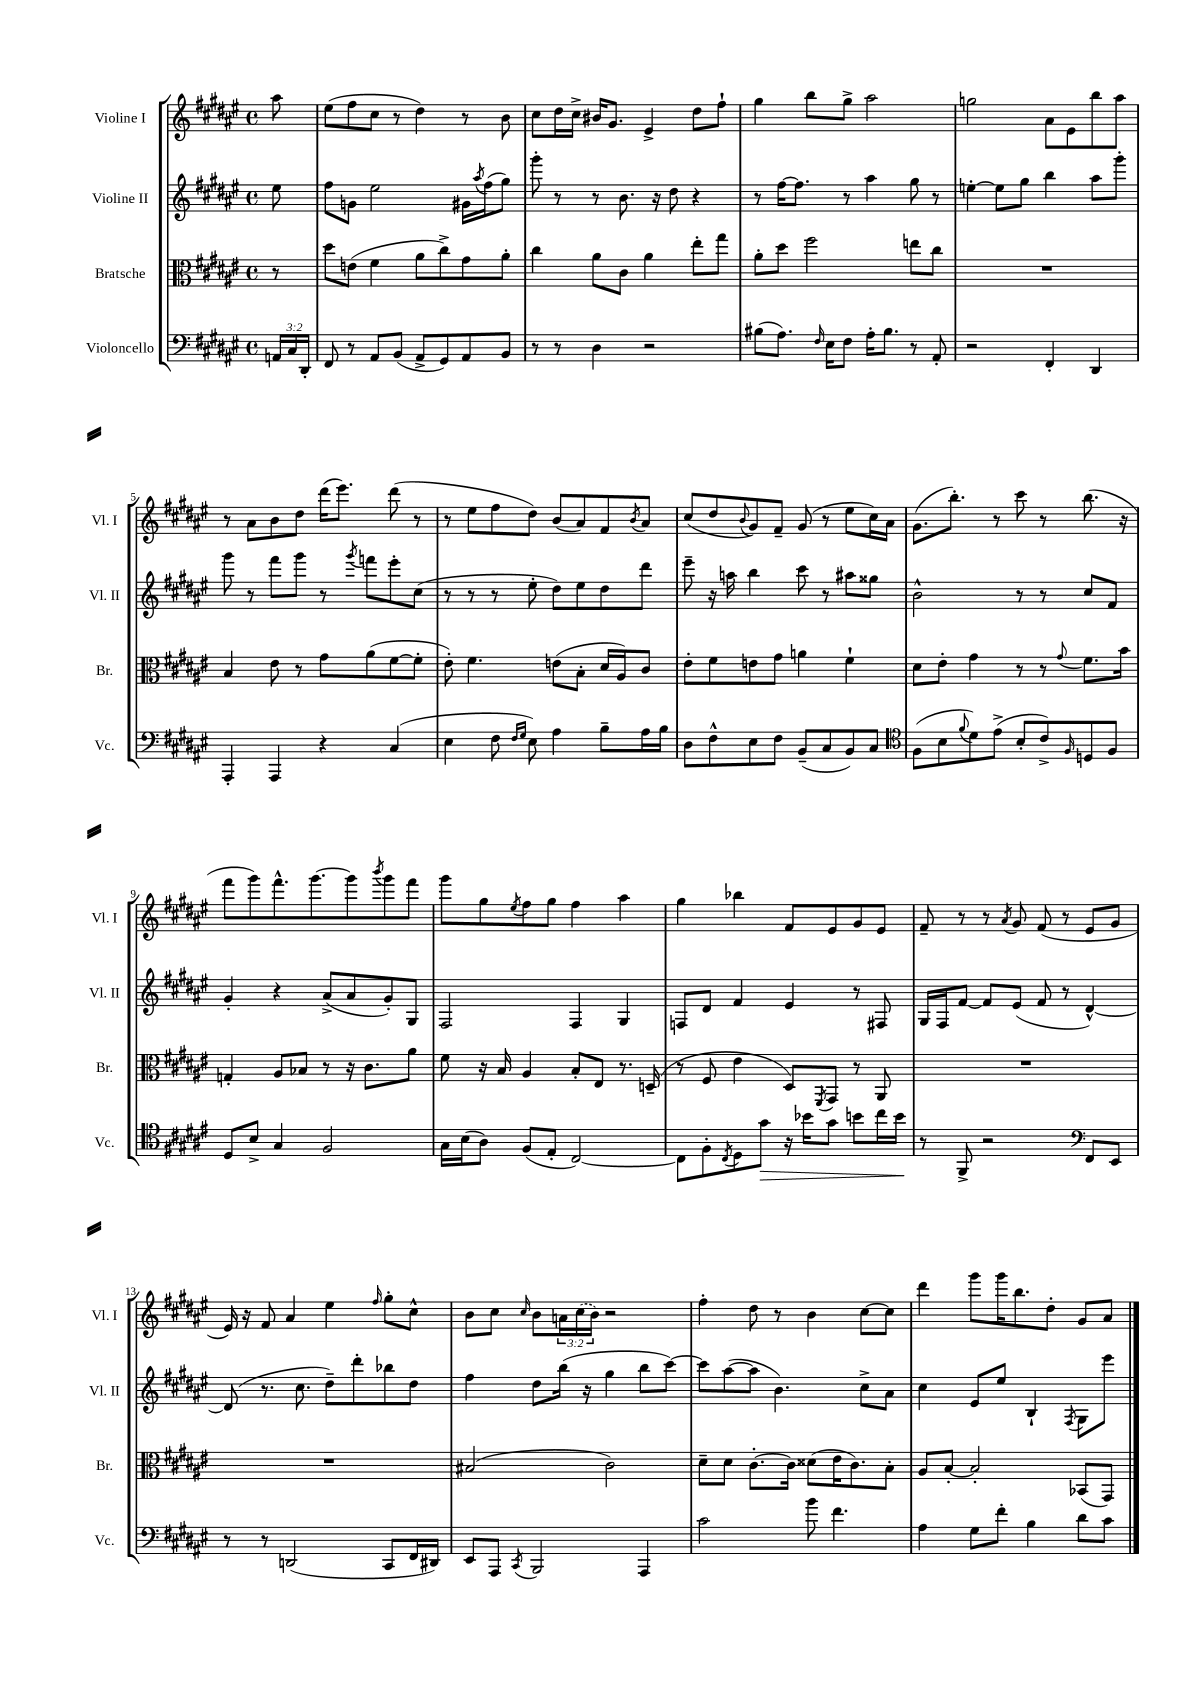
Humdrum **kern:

**kern	**kern	**kern	**kern
*staff4	*staff3	*staff2	*staff1
*clefF4	*clefC3	*clefG2	*clefG2
*k[f#c#g#d#a#e#]	*k[f#c#g#d#a#e#]	*k[f#c#g#d#a#e#]	*k[f#c#g#d#a#e#]
*M4/4	*M4/4	*M4/4	*M4/4
*met(c)	*met(c)	*met(c)	*met(c)
24AA	8r	8ee#	8aa#
24C#	.	.	.
24DD#'	.	.	.
=	=	=	=
8FF#	8dd#	8ff#	(8ee#
8r	(8e	8g	8ff#
8AA#	4f#	2ee#	8cc#
(8BB	.	.	8r
8AA#^	8a#	.	4dd#)
8GG#)	8cc#^)	.	.
8AA#	8g#	16g#	8r
.	.	8qaa#	.
.	.	(16ff#	.
8BB	8a#'	8gg#)	8b
=	=	=	=
8r	4cc#	8ggg#'	8cc#
8r	.	8r	16dd#
.	.	.	16cc#^
4D#	8a#	8r	16b#
.	.	.	8.g#
.	8c#	8.b	.
2r	4a#	.	4e#^
.	.	16r	.
.	.	8dd#	.
.	8ee#'	4r	8dd#
.	8gg#	.	8ff#`
=	=	=	=
(8B#	8a#'	8r	4gg#
8.A#)	8dd#	[16ff#	.
.	.	8.ff#]	.
.	2ff#	.	8bb
16qqF#	.	.	.
16E#	.	.	.
8F#	.	8r	8gg#^
16A#'	.	4aa#	2aa#
8.B#	.	.	.
8r	8ee	8gg#	.
8AA#'	8cc#	8r	.
=	=	=	=
2r	1r	[4ee'	2gg
.	.	8ee]	.
.	.	8gg#	.
4FF#'	.	4bb	8a#
.	.	.	8e#
4DD#	.	8aa#	8bb
.	.	8ggg#'	8aa#
=	=	=	=
4AAA#'	4B	8ggg#	8r
.	.	8r	8a#
4AAA#	8e#	8fff#	8b
.	8r	8ggg#	8dd#
4r	8g#	8r	(16ddd#
.	.	.	8.eee#)
.	.	8qggg#	.
.	(8a#	8fff	.
(4C#	[8f#	8eee#'	(8ddd#
.	8f#']	(8cc#	8r
=	=	=	=
4E#	8e#')	8r	8r
.	4.f#	8r	8ee#
8F#	.	8r	8ff#
16qqF#	.	.	.
16qqG#	.	.	.
8E#)	.	8ee#'	8dd#)
4A#	(8e	8dd#)	(8b
.	8B'	8ee#	8a#)
8B~	16d#	8dd#	8f#
.	16A#)	.	.
.	.	.	8qb
16A#	8c#	8ddd#	8a#
16B	.	.	.
=	=	=	=
8D#	8e#'	8eee#~	(8cc#
8F#^^	8f#	16r	8dd#
.	.	16aa	.
.	.	.	8qqb
8E#	8e	4bb	8g#)
8F#	8g#	.	8f#~
(8BB~	4a	8ccc#	(8g#
8C#	.	8r	8r
8BB)	4f#`	8aa#	8ee#
8C#	.	8gg##	16cc#)
.	.	.	16a#
=	=	=	=
*clefC4	*	*	*
(8F#	8d#	2b^^	(8.g#
8B	8e#'	.	.
.	.	.	8.bb')
8qqf#	.	.	.
8d#)	4g#	.	.
(8e#^	.	.	8r
8B'	8r	8r	8ccc#
8c#^)	8r	8r	8r
16qqF#	8qqg#	.	.
8D	8.f#	8cc#	(8.bb
8F#	.	8f#	.
.	16b	.	16r
=	=	=	=
8D#	4G'	4g#'	8fff#
8B^	.	.	8ggg#)
4G#	8A#	4r	8.fff#^^
.	8B-	.	.
.	.	.	[8.ggg#
2F#	8r	(8a#^	.
.	16r	8a#	8ggg#]
.	8.c#	.	.
.	.	.	8qbbb
.	.	8g#')	8ggg#
.	8a#	8G#	8fff#
=	=	=	=
16G#	8f#	2F#	8ggg#
(16B	.	.	.
8A#)	16r	.	8gg#
.	16B	.	.
.	.	.	8qee#
(8F#	4A#	.	8ff#
8E#'	.	.	8gg#
[2C#)	8B'	4F#	4ff#
.	8E#	.	.
.	8.r	4G#	4aa#
.	(16D~	.	.
=	=	=	=
8C#]	8r	8F	4gg#
8F#'	8F#	8d#	.
8qC#	.	.	.
8D#	4e#	4f#	4bb-
8g#	.	.	.
16r	8D#)	4e#	8f#
16b-	.	.	.
.	8qFF#	.	.
8g#	8GG#	.	8e#
8b	8r	8r	8g#
16cc#	8AA#	8F#	8e#
16b	.	.	.
=	=	=	=
8r	1r	16G#	8f#~
.	.	16F#	.
8FF#^	.	[8f#	8r
2r	.	8f#]	8r
.	.	.	8qa#
.	.	(8e#	8g#
.	.	8f#	(8f#
.	.	8r	8r
*clefF4	*	*	*
8FF#	.	[4d#^^)	8e#
8EE#	.	.	8g#
=	=	=	=
8r	1r	(8d#]	16e#)
.	.	.	16r
8r	.	8.r	8f#
(2DD	.	.	4a#
.	.	8.cc#	.
.	.	8dd#~)	4ee#
.	.	8ddd#'	.
.	.	.	16qqff#
8CC#	.	8bb-	8gg#'
16FF#	.	8dd#	8cc#^^
16DD#)	.	.	.
=	=	=	=
8EE#	(2B#	4ff#	8b
8AAA#	.	.	8cc#
8qCC#	.	.	16qqcc#
2BBB	.	8dd#	8b
.	.	(16bb	24a
.	.	.	(24cc#
.	.	16r	.
.	.	.	24b)
.	2c#)	4gg#	2r
4AAA#	.	8bb	.
.	.	[8ccc#)	.
=	=	=	=
2c#	8d#~	8ccc#]	4ff#'
.	8d#	([8aa#	.
.	[8.c#'	8aa#]	8dd#
.	.	4.b)	8r
.	16c#]	.	.
8b	(8d##	.	4b
4.f#	16e#	.	.
.	8.c#)	.	.
.	.	8cc#^	[8cc#
.	8B'	8a#	8cc#]
=	=	=	=
4A#	8A#	4cc#	4ddd#
.	[8B'	.	.
8G#	2B']	8e#	8ggg#
8f#'	.	8ee#	16ggg#
.	.	.	8.bb
4B	.	4B`	.
.	.	.	8dd#'
.	.	8qF#	.
8d#	(8BB-	8G#	8g#
8c#	8GG#)	8eee#	8a#
==	==	==	==
*-	*-	*-	*-
